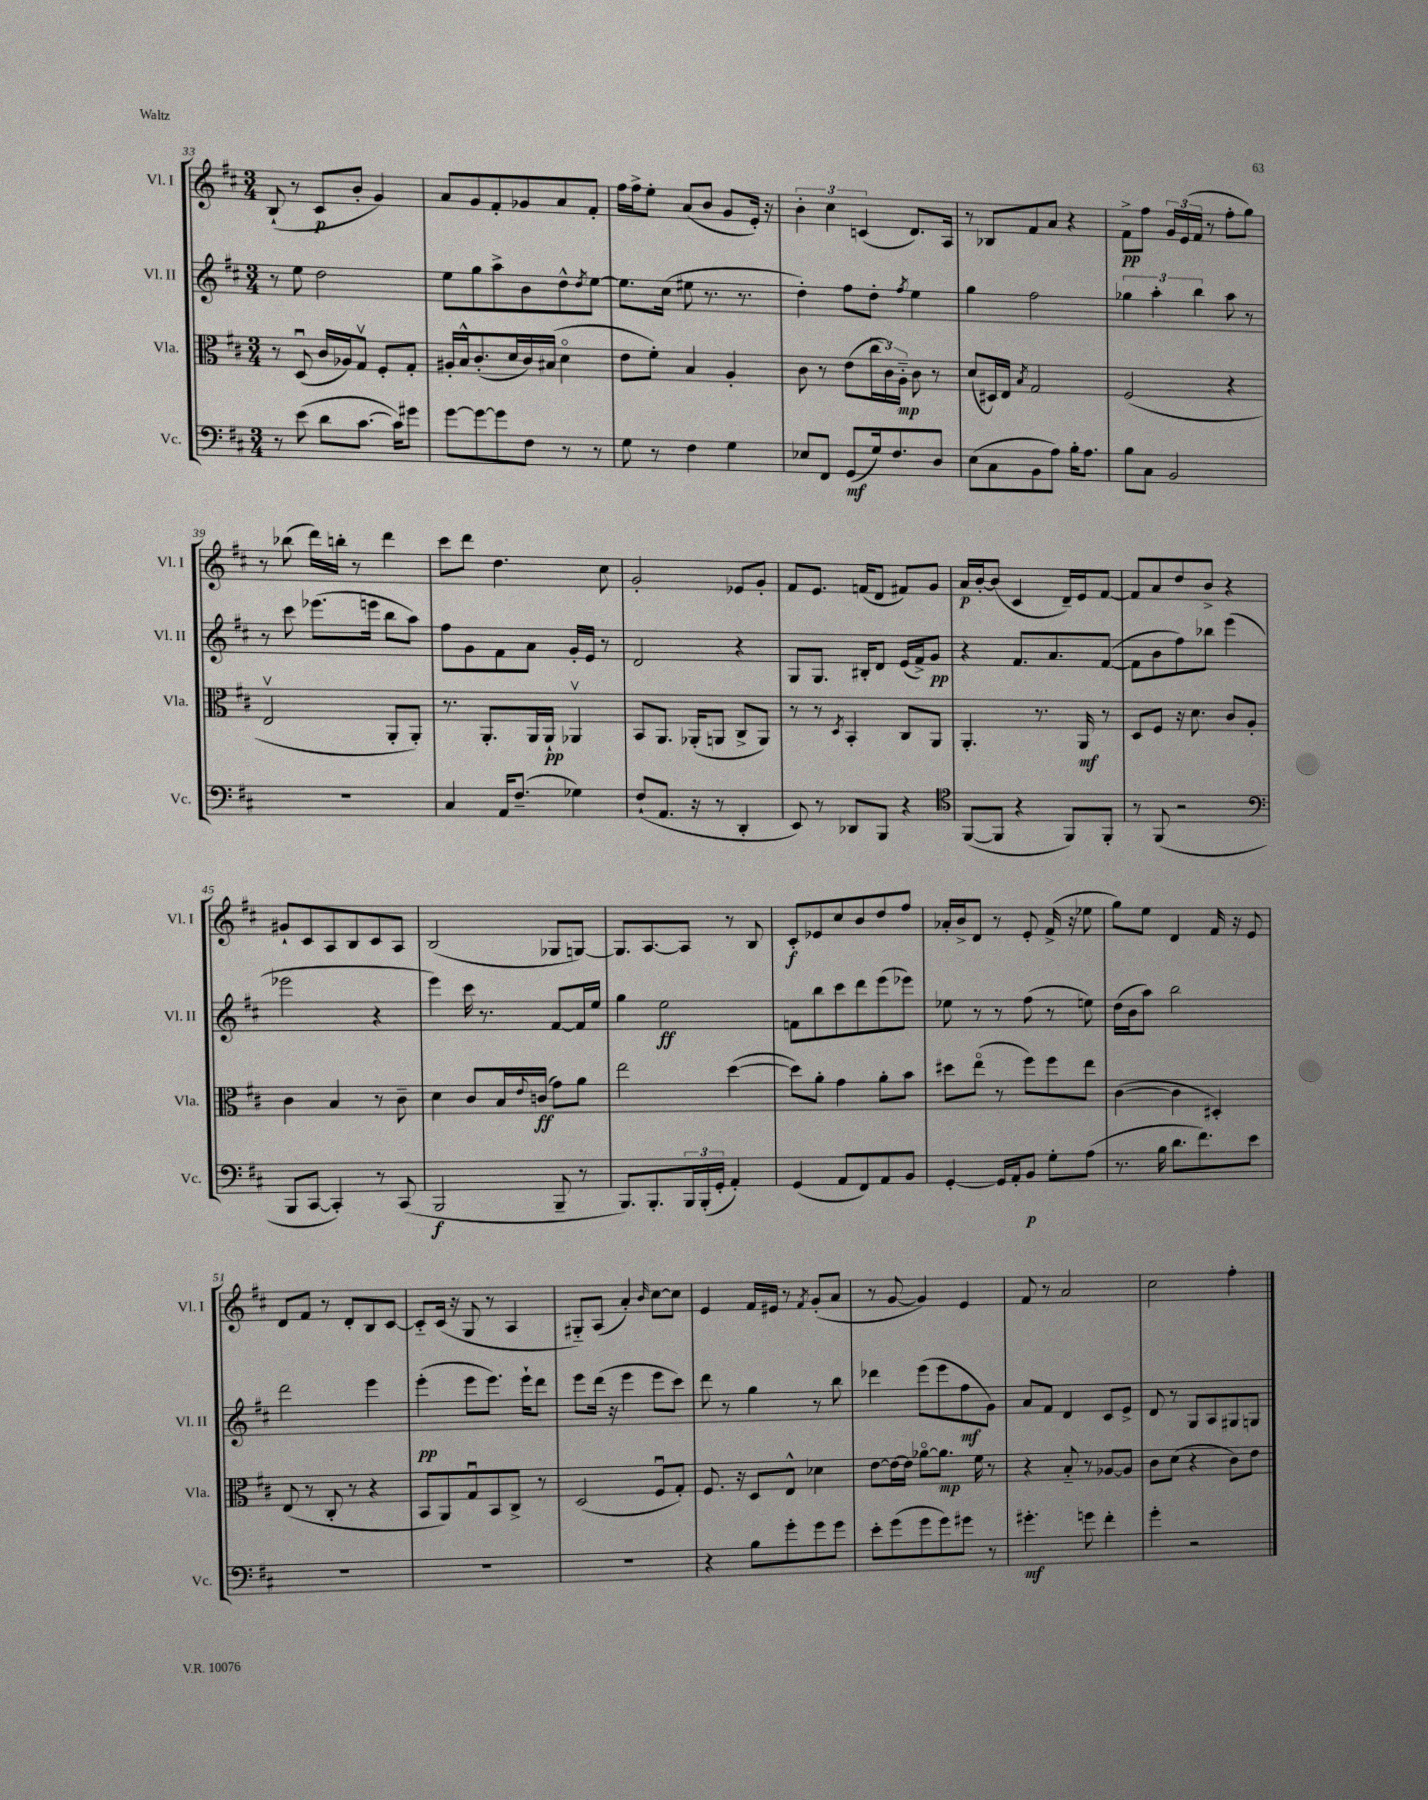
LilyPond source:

<<
\new StaffGroup <<
\new Staff = "s0" \with { instrumentName = "Vl. I" shortInstrumentName = "Vl. I" } {
    \clef treble \key d \major \numericTimeSignature \time 3/4
    b8-!( r8 cis'8\p b'8-. g'4) |
    a'8 g'8 fis'8-. ges'8 a'8 fis'8-. |
    fis''16 fis''16-> e''8-. a'8( b'8 g'8 e'16-.) r16 |
    \tuplet 3/2 { b'4-. cis''4 c'4( } d'8.) a16 |
    r8 bes8 fis'8 a'8 r4 |
    fis'8->\pp fis''8 \tuplet 3/2 { g'16 e'16( fis'16 } r8 fis''8-. g''8) |
    r8 bes''8( d'''16) b''16-. r8 d'''4 |
    cis'''8 d'''8 d''4. cis''8 |
    g'2-. ees'8 g'8-. |
    fis'8 e'8. f'16( d'8 fis'8) g'8 |
    a'16\p b'16~-. b'8( cis'4 d'16--) e'16 fis'8~ |
    fis'8 a'8 d''8 b'8-> r4 |
    gis'8-! cis'8 a8 b8 cis'8 a8 |
    b2( ges8 g8~) |
    g8. a8.~ a8 r8 b8 |
    cis'8-.\f ees'8 cis''8 b'8 d''8 fis''8 |
    aes'16-. b'16-> d'8 r8 e'8-. fis'16->( r16 ees''8 |
    g''8) e''8 d'4 fis'16 r16 e'8 |
    d'8 fis'8 r8 d'8-. b8 cis'8~ |
    cis'8-_ cis'16( r16 g8 r8 a4 |
    gis8-_) a8( a'4-.) \grace { b'16 } cis''8~ cis''8 |
    e'4 fis'16 eis'16 r8 \acciaccatura { fis'8 } g'8-.( a'8 |
    r8 g'8~ g'4) e'4 |
    fis'8 r8 a'2 |
    cis''2 fis''4-. \bar "|." |
}
\new Staff = "s1" \with { instrumentName = "Vl. II" shortInstrumentName = "Vl. II" } {
    \clef treble \key d \major \numericTimeSignature \time 3/4
    r8 e''8 d''2 |
    e''8 g''8 a''8-> b'8 d''8-^ \acciaccatura { d''8 } e''8~ |
    e''8. cis''16( eis''8 r8. r8. |
    d''4-.) fis''8 d''8-. \acciaccatura { fis''8 } e''4 |
    g''4 fis''2 |
    \tuplet 3/2 { ges''4 a''4-. b''4 } a''8 r8 |
    r8 cis'''8 ees'''8.( e'''16 b''8 a''8) |
    fis''8 g'8 fis'8 a'8 g'16-. e'16 r8 |
    d'2 r4 |
    g8 g8. bis16-. d'8 e'16( fis'16->) g'8\pp |
    r4 fis'8. a'8. fis'8~( |
    fis'8 b'8 fis''8) bes''8 e'''4( |
    ees'''2 r4 |
    e'''4) cis'''16 r8. fis'8~ fis'16 e''16 |
    g''4 e''2\ff |
    f'8 b''8 cis'''8 d'''8 e'''8( ees'''8) |
    ees''8 r8 r8 fis''8( r8 e''8) |
    d''16( b'16 a''8) b''2 |
    d'''2 e'''4 |
    e'''4-.\pp( e'''8 e'''8.) e'''16-! d'''8 |
    e'''8 d'''16( r16 e'''4 e'''8 cis'''8) |
    d'''8 r8 g''4 r8 b''8 |
    des'''4 e'''8( e'''8 fis''8\mf g'8) |
    a'8 fis'8 d'4 cis'8 e'8-> |
    d'8 r8 g8 a8 gis8 g8 \bar "|." |
}
\new Staff = "s2" \with { instrumentName = "Vla." shortInstrumentName = "Vla." } {
    \clef alto \key d \major \numericTimeSignature \time 3/4
    r8 d8\downbow( cis'16 aes16) g8\upbow fis8-. g8-. |
    ais16-. b16-^ cis'8.-.( d'16 cis'16) bis16( d'4\flageolet |
    e'8 fis'8-.) b4 a4-. |
    cis'8 r8 e'8( \tuplet 3/2 { cis''16 cis'16) a16-_\mp } cis'8 r8 |
    d'8( dis16) e16 \acciaccatura { b8 } g2 |
    fis2( r4 |
    e2\upbow a,8-. a,8-.) |
    r8. a,8.-. a,16 a,16-!\pp aes,4\upbow |
    b,8 a,8. aes,16-.( a,8 cis8-> a,8) |
    r8 r8 \acciaccatura { d8 } b,4-. cis8 a,8 |
    a,4.-. r8. a,16\mf r8 |
    d8 fis8 r16 d'8. cis'8 a8-. |
    cis'4 b4 r8 cis'8-- |
    d'4 cis'8 b16 \appoggiatura { e'8 } c'16\ff( g'8) a'8 |
    e''2 d''4~( |
    d''8) a'8-. g'4 a'8-. b'8 |
    dis''8 e''8\flageolet( r8 fis''8) fis''8 e''8 |
    cis'4~( cis'4 dis4-.) |
    e8( r8 cis8-. r8 r4 |
    b,8 a,8) g8\downbow b,8 cis8-> r8 |
    d2( fis8\downbow g8-.) |
    fis8. r16 d8 e8-^ des'4 |
    e'8~ e'16~ e'16 aes'8~\flageolet aes'8.\mp fis'16 r8 |
    r4 b8-_ r8 aes8~ aes8 |
    cis'8 d'8( r4 cis'8) e'8 \bar "|." |
}
\new Staff = "s3" \with { instrumentName = "Vc." shortInstrumentName = "Vc." } {
    \clef bass \key d \major \numericTimeSignature \time 3/4
    r8 e'8( d'8 cis'8.~ cis'16) gis'8 |
    g'8~ g'8~ g'8 fis8 r8 r8 |
    g8 r8 fis4 g4 |
    ees8 fis,8 g,8\mf( g16) fis8. d8 |
    e8( cis8 b,8 a8) b16-. a8. |
    b8 cis8 b,2 |
    R2. |
    cis4 a,16 fis8.--( ges4) |
    fis8-!( a,8. r16 r8 d,4-. |
    e,8) r8 des,8 b,,8 r4 |
    \clef tenor fis,8~( fis,8 r4 fis,8) fis,8-. |
    r8 fis,8( r2 |
    \clef bass b,,8 cis,8~ cis,4-.) r8 cis,8( |
    b,,2\f b,,8-- r8 |
    b,,8.) b,,8.-. \tuplet 3/2 { b,,16 b,,16-.( g,16-. } a,4-.) |
    g,4( a,8 fis,8) a,8 b,8 |
    g,4~-. g,16 a,16-. b,8\p g8-. a8( |
    r8. b16 d'8. fis'8.) e'8 |
    R2. |
    R2. |
    R2. |
    r4 b8 g'8-. g'8 g'8 |
    e'8-. g'8( g'8 g'8) gis'8 r8 |
    gis'4.-.\mf g'8 fis'4-. |
    g'4-. r2 \bar "|." |
}
>>
>>
\layout { \context { \Score currentBarNumber = #33 } }
